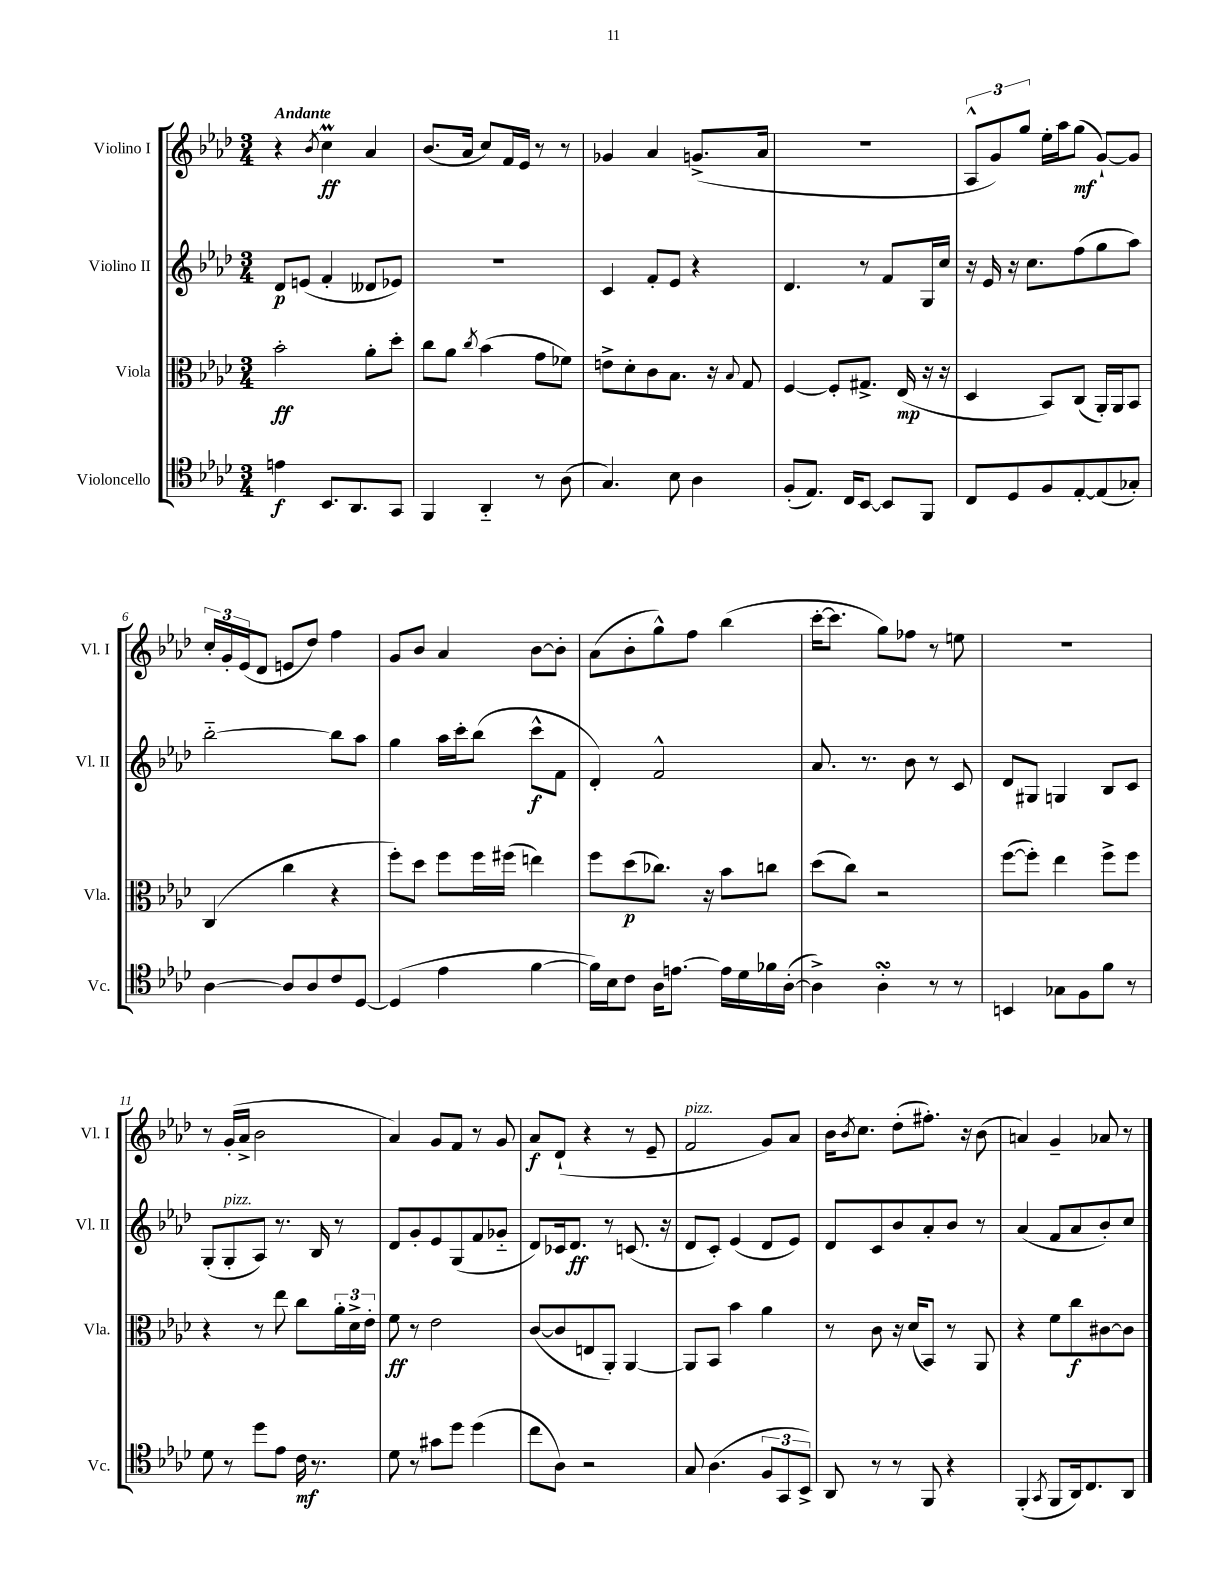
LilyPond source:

<<
\new StaffGroup <<
\new Staff = "s0" \with { instrumentName = "Violino I" shortInstrumentName = "Vl. I" } {
    \clef treble \key aes \major \numericTimeSignature \time 3/4 \tempo "Andante"
    r4 \acciaccatura { bes'8 } c''4\prall\ff aes'4 |
    bes'8.( aes'16 c''8) f'16 ees'16 r8 r8 |
    ges'4 aes'4 g'8.->( aes'16 |
    R2. |
    \tuplet 3/2 { aes8-^ g'8) g''8 } ees''16-. aes''16 g''8\mf( g'8~-!) g'8 |
    \tuplet 3/2 { c''16-. g'16-. ees'16( } des'8 e'8 des''8) f''4 |
    g'8 bes'8 aes'4 bes'8~ bes'8-. |
    aes'8( bes'8-. g''8-^) f''8 bes''4( |
    c'''16~-. c'''8. g''8) fes''8 r8 e''8 |
    R2. |
    r8 g'16-.( aes'16-> bes'2 |
    aes'4) g'8 f'8 r8 g'8 |
    aes'8\f des'8-!( r4 r8 ees'8-- |
    f'2^\markup { \italic "pizz." } g'8) aes'8 |
    bes'16 \acciaccatura { bes'8 } c''8. des''8-.( fis''8.-.) r16 bes'8( |
    a'4) g'4-- aes'8 r8 \bar "|." |
}
\new Staff = "s1" \with { instrumentName = "Violino II" shortInstrumentName = "Vl. II" } {
    \clef treble \key aes \major \numericTimeSignature \time 3/4
    des'8\p e'8( f'4-. deses'8 ees'8) |
    R2. |
    c'4 f'8-. ees'8 r4 |
    des'4. r8 f'8 g16 c''16 |
    r16 ees'16 r16 c''8. f''8( g''8 aes''8) |
    bes''2~-_ bes''8 aes''8 |
    g''4 aes''16 c'''16-. bes''8( c'''8-^\f f'8 |
    des'4-.) f'2-^ |
    aes'8. r8. bes'8 r8 c'8 |
    des'8 gis8 g4 bes8 c'8 |
    g8-.( g8-.^\markup { \italic "pizz." } aes8) r8. bes16 r8 |
    des'8 g'8-. ees'8 g8( f'8 ges'8-_ |
    des'8) ces'16 des'8.\ff r8 c'8.( r16 |
    des'8 c'8-.) ees'4( des'8 ees'8) |
    des'8 c'8 bes'8 aes'8-. bes'8 r8 |
    aes'4( f'8 aes'8 bes'8-.) c''8 \bar "|." |
}
\new Staff = "s2" \with { instrumentName = "Viola" shortInstrumentName = "Vla." } {
    \clef alto \key aes \major \numericTimeSignature \time 3/4
    bes'2-.\ff aes'8-. des''8-. |
    c''8 aes'8 \acciaccatura { c''8 } bes'4( g'8 fes'8) |
    e'8-> des'8-. c'8 bes8. r16 \appoggiatura { bes8 } g8 |
    f4~ f8-. gis8.-> ees16\mp( r16 r16 |
    des4 bes,8) c8( aes,16-.) aes,16 bes,8 |
    c4( c''4 r4 |
    f''8-.) des''8 f''8 f''16 fis''16( e''4) |
    f''8 des''8\p( ces''8.) r16 bes'8 c''8 |
    des''8( c''8) r2 |
    f''8~( f''8-.) ees''4 f''8-> f''8 |
    r4 r8 ees''8 c''8 \tuplet 3/2 { aes'16-. des'16-> ees'16-. } |
    f'8\ff r8 ees'2 |
    c'8~( c'8 e8 aes,8-.) aes,4~ |
    aes,8 bes,8 bes'4 aes'4 |
    r8 c'8 r16 des'16( bes,8) r8 aes,8 |
    r4 f'8 c''8\f cis'8~ cis'8 \bar "|." |
}
\new Staff = "s3" \with { instrumentName = "Violoncello" shortInstrumentName = "Vc." } {
    \clef tenor \key aes \major \numericTimeSignature \time 3/4
    e'4\f bes,8. aes,8. g,8 |
    f,4 aes,4-_ r8 aes8( |
    g4.) bes8 aes4 |
    f8-.( ees8.) c16 bes,8~ bes,8 f,8 |
    c8 des8 f8 ees8~-. ees8( ges8-.) |
    aes4~ aes8 aes8 c'8 des8~ |
    des4( ees'4 f'4~ |
    f'16) bes16 c'8 aes16 e'8.~ e'16 des'16 fes'16 aes16~-.( |
    aes4->) aes4-.\turn r8 r8 |
    b,4 ges8 f8 f'8 r8 |
    des'8 r8 des''8 ees'8 c'16\mf r8. |
    des'8 r8 gis'8 des''8 des''4( |
    c''8 aes8) r2 |
    g8 aes4.( \tuplet 3/2 { f8 g,8 bes,8->) } |
    aes,8 r8 r8 f,8 r4 |
    f,4-.( \acciaccatura { g,8 } f,8 aes,16) c8. aes,8 \bar "|." |
}
>>
>>
